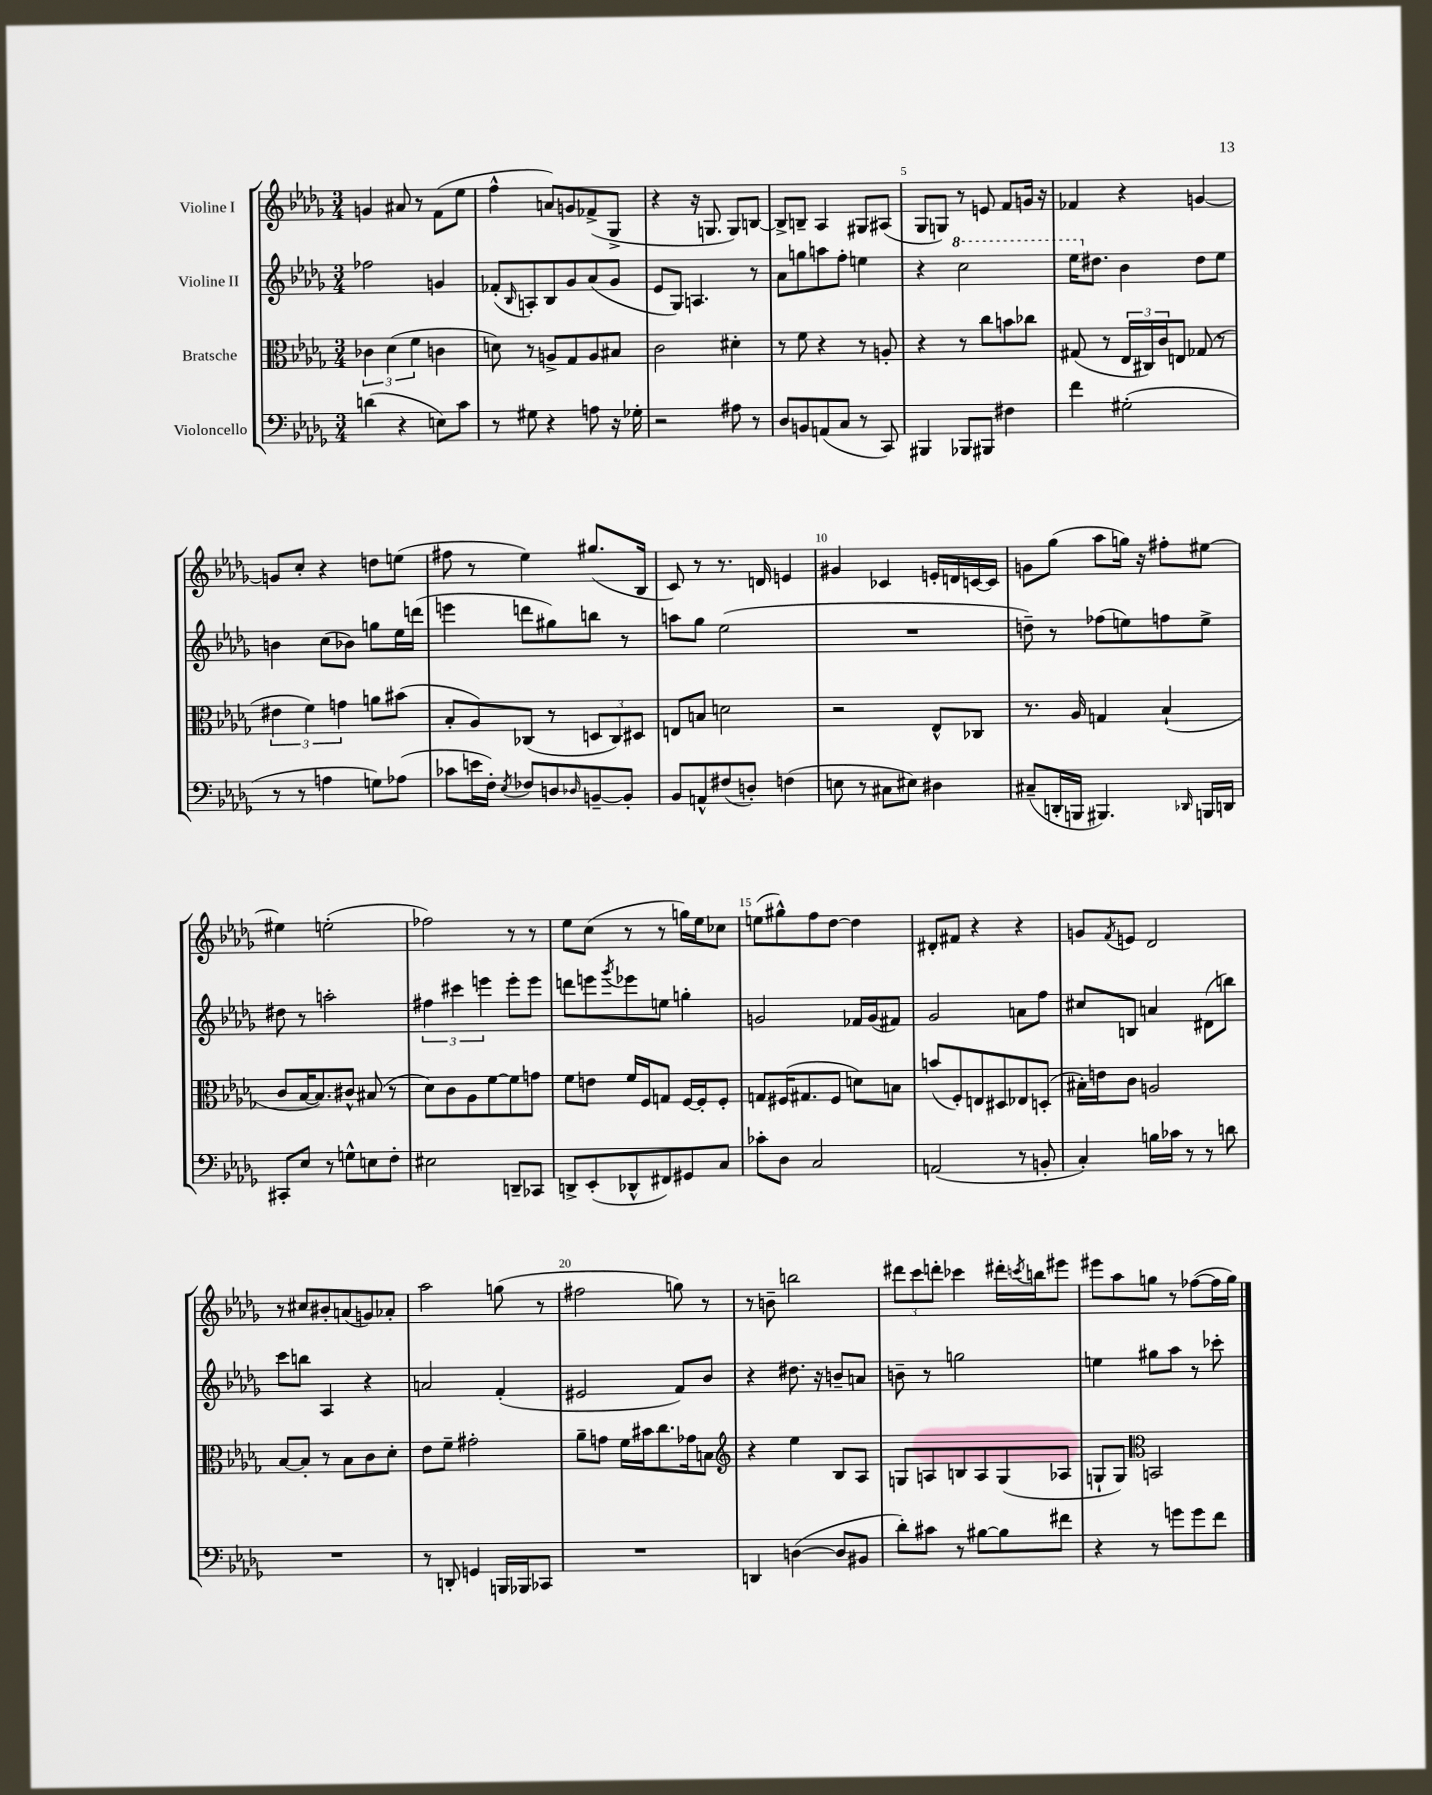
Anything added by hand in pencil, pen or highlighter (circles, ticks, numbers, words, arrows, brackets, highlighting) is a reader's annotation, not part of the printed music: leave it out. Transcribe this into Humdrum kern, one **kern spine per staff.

**kern	**kern	**kern	**kern
*staff4	*staff3	*staff2	*staff1
*clefF4	*clefC3	*clefG2	*clefG2
*k[b-e-a-d-g-]	*k[b-e-a-d-g-]	*k[b-e-a-d-g-]	*k[b-e-a-d-g-]
*M3/4	*M3/4	*M3/4	*M3/4
(4d	6c-	2ff-	4g
.	(6d-	.	.
4r	.	.	8a#
.	6f	.	.
.	.	.	8r
8E)	4c	4g	(8f
8c	.	.	8ee-
=	=	=	=
8r	8d)	(8f-'	4ff^^
.	.	16qqB-	.
8G#	8r	8A')	.
4r	8A^	8B-	8a)
.	8G-	8g-	8g
8A	8A	(8a-	(8f-^
16r	8B#	8g-	8G-^
16G-'	.	.	.
=	=	=	=
2r	2c	8e-	4r
.	.	8G-)	.
.	.	4.A	16r
.	.	.	8.G
8A#	4d#'	.	8G)
8r	.	8r	[8B
=	=	=	=
8D-	8r	8a-	8B^]
8BB	8f	8gg	8B~
(8AA	4r	8aa	4A-
8C	.	8ff'	.
8r	8r	4ee	8G#
8CC)	8A'	.	(8A#
=	=	=	=
4BBB#	4r	4r	8G-
.	.	.	8G)
8BBB-	8r	2ccc	8r
8BBB#	8cc	.	8e
4F#	8b	.	8f
.	8cc-	.	16g
.	.	.	16r
=	=	=	=
4f	(8G#	16eee-	4f-
.	.	8.dd#	.
.	8r	.	.
(2G#'	24E-	4b-	4r
.	24C#)	.	.
.	24c	.	.
.	8E	.	.
.	(8G-	8dd#	[4g
.	8r	8ee-	.
=	=	=	=
8r	6e#	4b	8g]
8r	.	.	8cc'
.	6f)	.	.
4A	.	(8cc	4r
.	6g	.	.
.	.	8b-)	.
8G)	8a	8gg	8dd
(8A-	(8b#	16ee-	(8ee
.	.	(16ddd	.
=	=	=	=
8c-	8B-'	4eee	8ff#
16e	8A-)	.	8r
16F')	.	.	.
8qE-	.	.	.
8F-	(8C-	8ddd	4ee-)
8D	8r	8gg#)	.
16qqD-	.	.	.
[8BB~	12D	8bb	(8.gg#
.	12C-)	.	.
8BB']	.	8r	.
.	12D#	.	.
.	.	.	16B-
=	=	=	=
8BB-	8E	8aa	8c)
8AA^^	8B	8gg-	8r
(8F#	2d	(2ee-	8.r
8D')	.	.	.
.	.	.	16d
(4F	.	.	4e
=	=	=	=
8E	2r	2.r	4g#
8r	.	.	.
8C#	.	.	4c-
8E#)	.	.	.
4D#	8E-^^	.	16e'
.	.	.	16d
.	8C-	.	[16c
.	.	.	16c]
=	=	=	=
(8C#~	8.r	8dd~)	8g
16DD'	.	8r	(8gg-
16BBB	16A-	.	.
4.BBB#)	4G	(8ff-	8aa-
.	.	8ee)	16gg)
.	.	.	16r
.	(4B-`	8ff	8ff#'
16qqDD-	.	.	.
16BBB	.	8ee^	[8ee#
16DD	.	.	.
=	=	=	=
8CC#'	8c	8dd#	4ee#]
8E-	[16B-	8r	.
.	8.B-])	.	.
8r	.	2aa'	(2ee'
8G^^	8c#^^	.	.
8E	(8B#	.	.
8F'	8r	.	.
=	=	=	=
2E#	8d-)	6ff#	2ff-)
.	8c	.	.
.	.	6ccc#	.
.	8A-	.	.
.	.	6eee	.
.	[8f	.	.
8DD~	8f]	8eee'	8r
8CC-	8g	8eee	8r
=	=	=	=
8DD^	8f	8ddd	8ee-
(8EE-'	8e	8eee	(8cc
.	.	8qggg-	.
8DD-^^	16f	8eee-	8r
.	16F	.	.
8FF#)	8G	8ee	8r
8GG#	[16F	4gg'	16gg)
.	16F']	.	16ee-
8C	8F'	.	8cc-
=	=	=	=
8c-'	8G	2g	(8ee
8D-	(16F#	.	8gg#^^)
.	8.G#	.	.
2C	.	.	8ff
.	8F#	.	[8dd-
.	8d)	16f-	4dd-]
.	.	(16g	.
.	8B	8f#)	.
=	=	=	=
(2AA	(8b	2g-	8d#'
.	8F')	.	8f#
.	8E	.	4r
.	8D#	.	.
8r	8E-	8a	4r
8BB'	(8D'	8ff	.
=	=	=	=
4C')	16B#')	8cc#	8g
.	16e	.	.
.	.	.	8qf
.	8c	8B	8e
16B	2A	4a	2d-
16c-	.	.	.
8r	.	.	.
8r	.	(8d#	.
8d	.	8bb)	.
=	=	=	=
2.r	[8B-	8ccc	8r
.	8B-']	8bb	8cc#
.	8r	4A-	8b#'
.	8B-	.	(8a
.	8c	4r	8g)
.	8d-'	.	8a-'
=	=	=	=
8r	8e-	2a	2aa-
8DD'	8f~	.	.
4GG	2g#'	.	.
16BBB	.	(4f'	(8gg
16BBB-	.	.	.
8CC-	.	.	8r
=	=	=	=
2.r	8a-~	2e#	2ff#
.	8g	.	.
.	16f	.	.
.	16b#	.	.
.	8.cc	.	.
.	.	8f)	8gg)
.	16g-	.	.
.	8B	8b-	8r
=	=	=	=
*	*clefG2	*	*
4DD	4r	4r	8r
.	.	.	8b~
([4D	4ee-	8.dd#	2bb
.	.	16r	.
8D]	8B-	8b~	.
8BB#	8A-	8a	.
=	=	=	=
8d-')	8G	8b~	12ddd#
.	.	.	12ccc
8c#	8A	8r	.
.	.	.	12ddd'
8r	8B	2gg	4ccc-
[8B#	8A	.	.
8B#]	(8G	.	16ddd#'
.	.	.	8qccc
.	.	.	16bb
8f#	8A-	.	8eee#
=	=	=	=
4r	8G`	4ee	8eee#
.	8G)	.	8aa-
*	*clefC3	*	*
8r	2BB	8gg#	8gg
8g	.	8aa-	8r
8g	.	8r	([8ff-
8f	.	8ccc-'	16ff-]
.	.	.	16gg)
==	==	==	==
*-	*-	*-	*-
